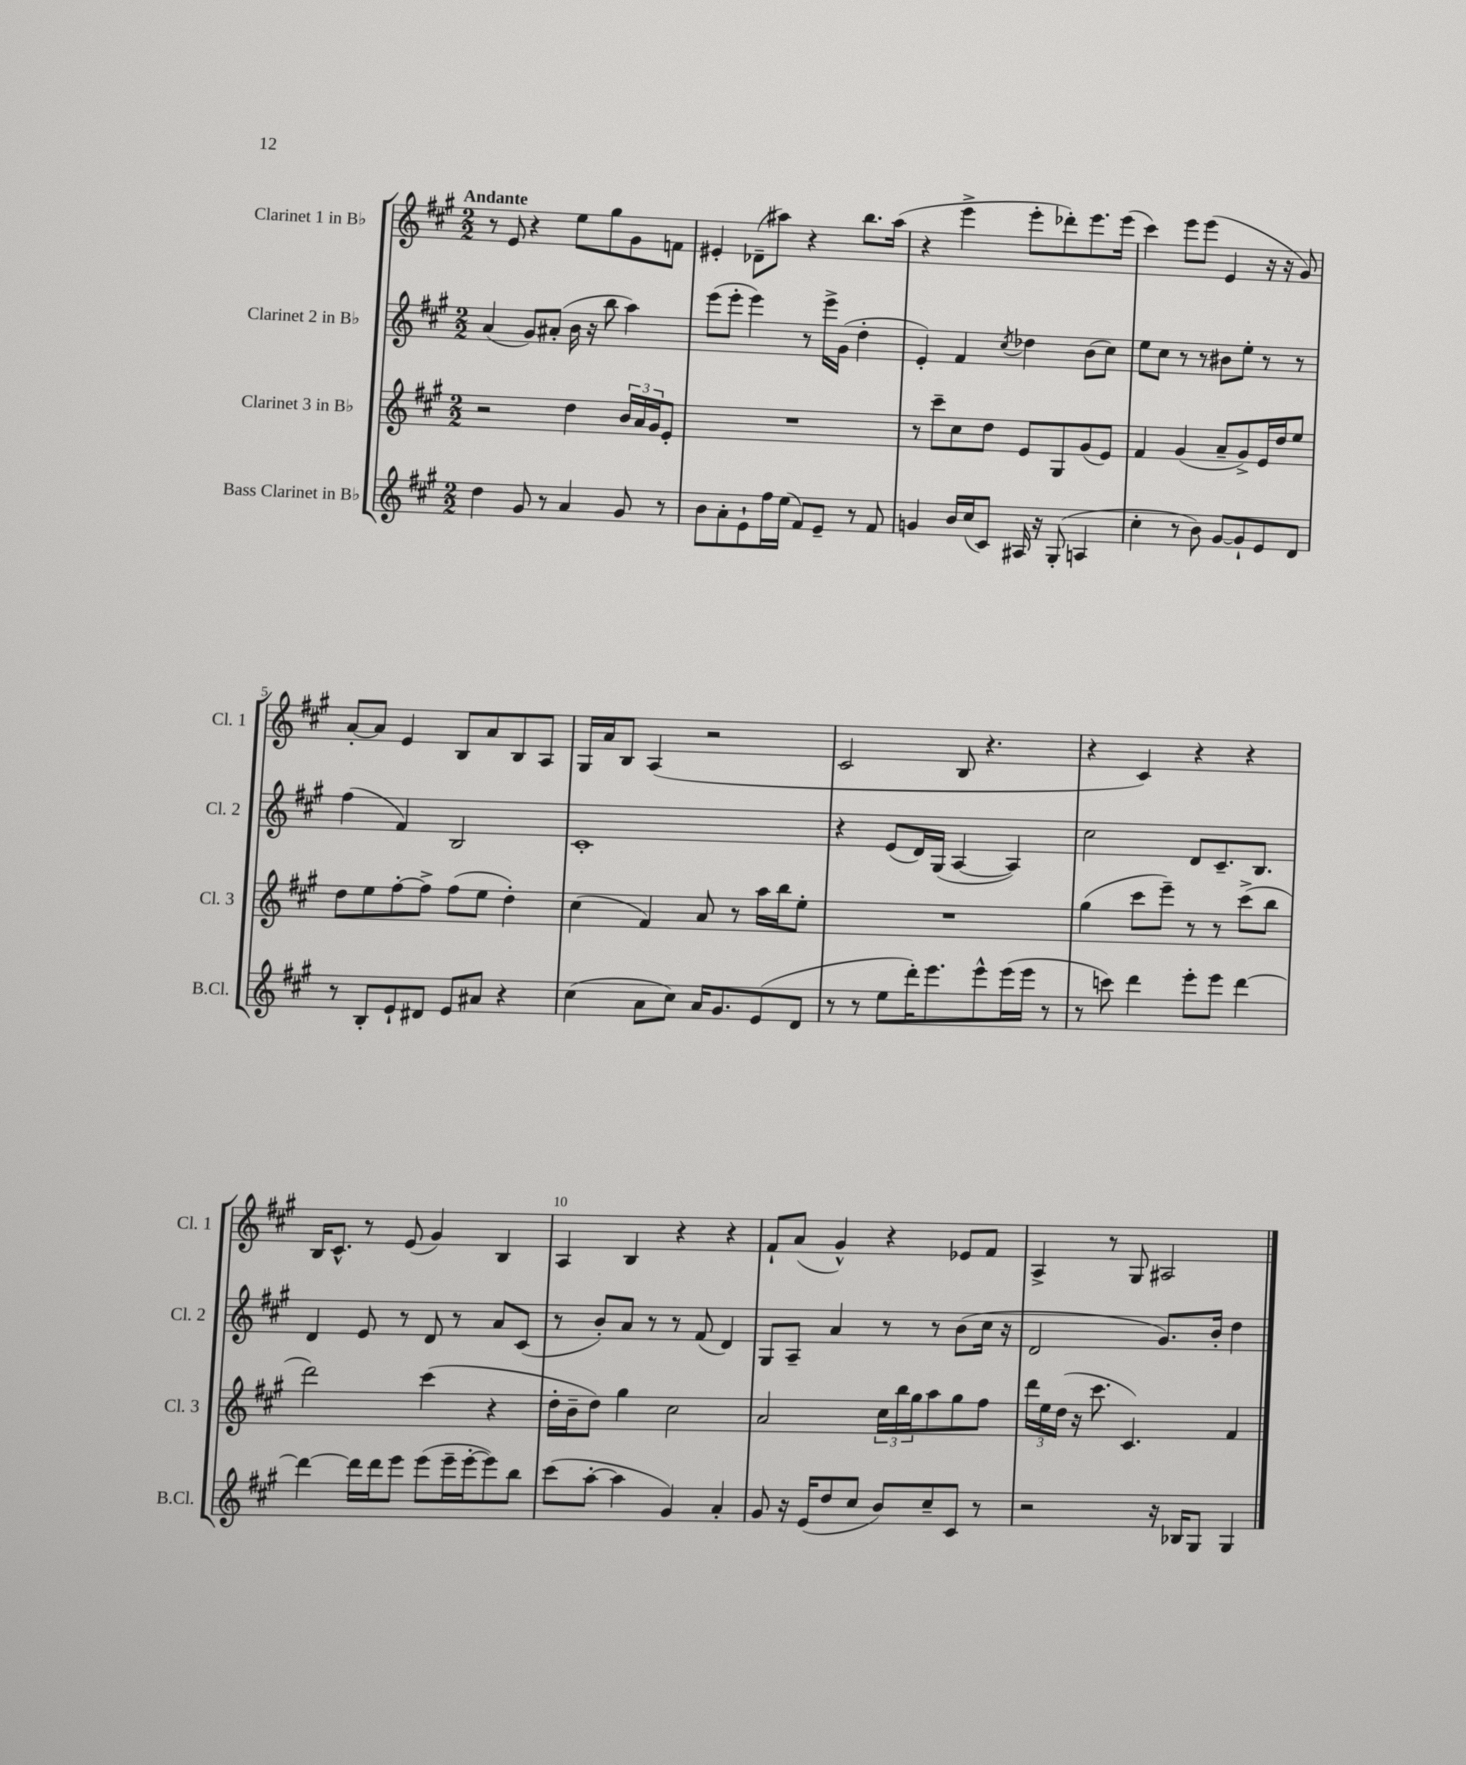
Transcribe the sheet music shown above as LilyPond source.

<<
\new StaffGroup <<
\new Staff = "s0" \with { instrumentName = "Clarinet 1 in Bb" shortInstrumentName = "Cl. 1" } {
    \clef treble \key a \major \numericTimeSignature \time 2/2 \tempo "Andante"
    r8 e'8 r4 e''8 gis''8 gis'8 f'8 |
    eis'4-. des'8--( ais''8) r4 b''8. ais''16( |
    r4 e'''4-> e'''8-. des'''8-.) e'''8. e'''16( |
    cis'''4) e'''8 e'''8( e'4 r16 r16 gis'8) |
    a'8~-. a'8 e'4 b8 a'8 b8 a8 |
    gis16 a'16 b8 a4( r2 |
    cis'2 b8 r4. |
    r4 cis'4) r4 r4 |
    b16 cis'8.-^ r8 e'8( gis'4) b4 |
    a4 b4 r4 r4 |
    fis'8-! a'8( gis'4-^) r4 ees'8 fis'8 |
    a4-> r8 gis8 ais2 \bar "|." |
}
\new Staff = "s1" \with { instrumentName = "Clarinet 2 in Bb" shortInstrumentName = "Cl. 2" } {
    \clef treble \key a \major \numericTimeSignature \time 2/2
    a'4( gis'8) ais'8-.( b'16 r16 b''8 a''4) |
    e'''8( e'''8-. e'''4) r8 e'''16-> gis'16( d''4-. |
    e'4-.) fis'4 \acciaccatura { cis''8 } des''4 b'8( cis''8) |
    e''8 cis''8 r8 r8 bis'8 e''8-. r8 r8 |
    fis''4( fis'4) b2 |
    cis'1-. |
    r4 e'8( d'16) gis16( a4~ a4) |
    cis''2 d'8 cis'8.-- b8. |
    d'4 e'8 r8 d'8 r8 a'8 cis'8( |
    r8 b'8-.) a'8 r8 r8 fis'8( d'4) |
    gis8 a8-- a'4 r8 r8 b'8( cis''16 r16 |
    d'2 gis'8.) b'16-. d''4 \bar "|." |
}
\new Staff = "s2" \with { instrumentName = "Clarinet 3 in Bb" shortInstrumentName = "Cl. 3" } {
    \clef treble \key a \major \numericTimeSignature \time 2/2
    r2 d''4 \tuplet 3/2 { b'16 a'16 gis'16 } e'8-. |
    R1 |
    r8 cis'''8-- cis''8 d''8 e'8 gis8 gis'8( e'8) |
    fis'4 gis'4( a'8-- gis'8->) e'16 d''16 e''8 |
    d''8 e''8 fis''8~-. fis''8-> fis''8( e''8 d''4-.) |
    cis''4( fis'4) a'8 r8 a''16 b''16 e''8-. |
    R1 |
    gis''4( cis'''8 e'''8--) r8 r8 cis'''8->( b''8 |
    d'''2) cis'''4( r4 |
    d''16-. b'16-- d''8) gis''4 cis''2 |
    a'2 \tuplet 3/2 { cis''16 b''16 gis''16 } a''8 gis''8 fis''8 |
    \tuplet 3/2 { d'''16 e''16 d''16( } r16 cis'''8. cis'4.) fis'4 \bar "|." |
}
\new Staff = "s3" \with { instrumentName = "Bass Clarinet in Bb" shortInstrumentName = "B.Cl." } {
    \clef treble \key a \major \numericTimeSignature \time 2/2
    d''4 gis'8 r8 a'4 gis'8 r8 |
    b'8 a'8-. e'8-! fis''16 e''16( fis'8) e'8-- r8 fis'8 |
    g'4 b'16 cis''16( cis'8) ais16 r16 gis8-.( a4 |
    cis''4-. r8 b'8) gis'8~ gis'8-! e'8 d'8 |
    r8 b8-. e'8-! dis'8 e'8 ais'8 r4 |
    cis''4( a'8 cis''8) a'16 gis'8. e'8( d'8 |
    r8 r8 e''8 d'''16-.) e'''8. e'''8-^ e'''16( e'''16 r8 |
    r8 c'''8) d'''4 e'''8-. e'''8 d'''4~ |
    d'''4~ d'''16 d'''16 e'''8 e'''8( e'''16-- e'''16~-. e'''8) b''8 |
    cis'''8( a''8~-. a''4 gis'4) a'4-. |
    gis'8 r16 e'16( d''8 cis''8 b'8) cis''8-- cis'8 r8 |
    r2 r16 bes16 gis8 gis4 \bar "|." |
}
>>
>>
\layout { \context { \Score \override BarNumber.break-visibility = ##(#f #t #t) barNumberVisibility = #(every-nth-bar-number-visible 5) } }
